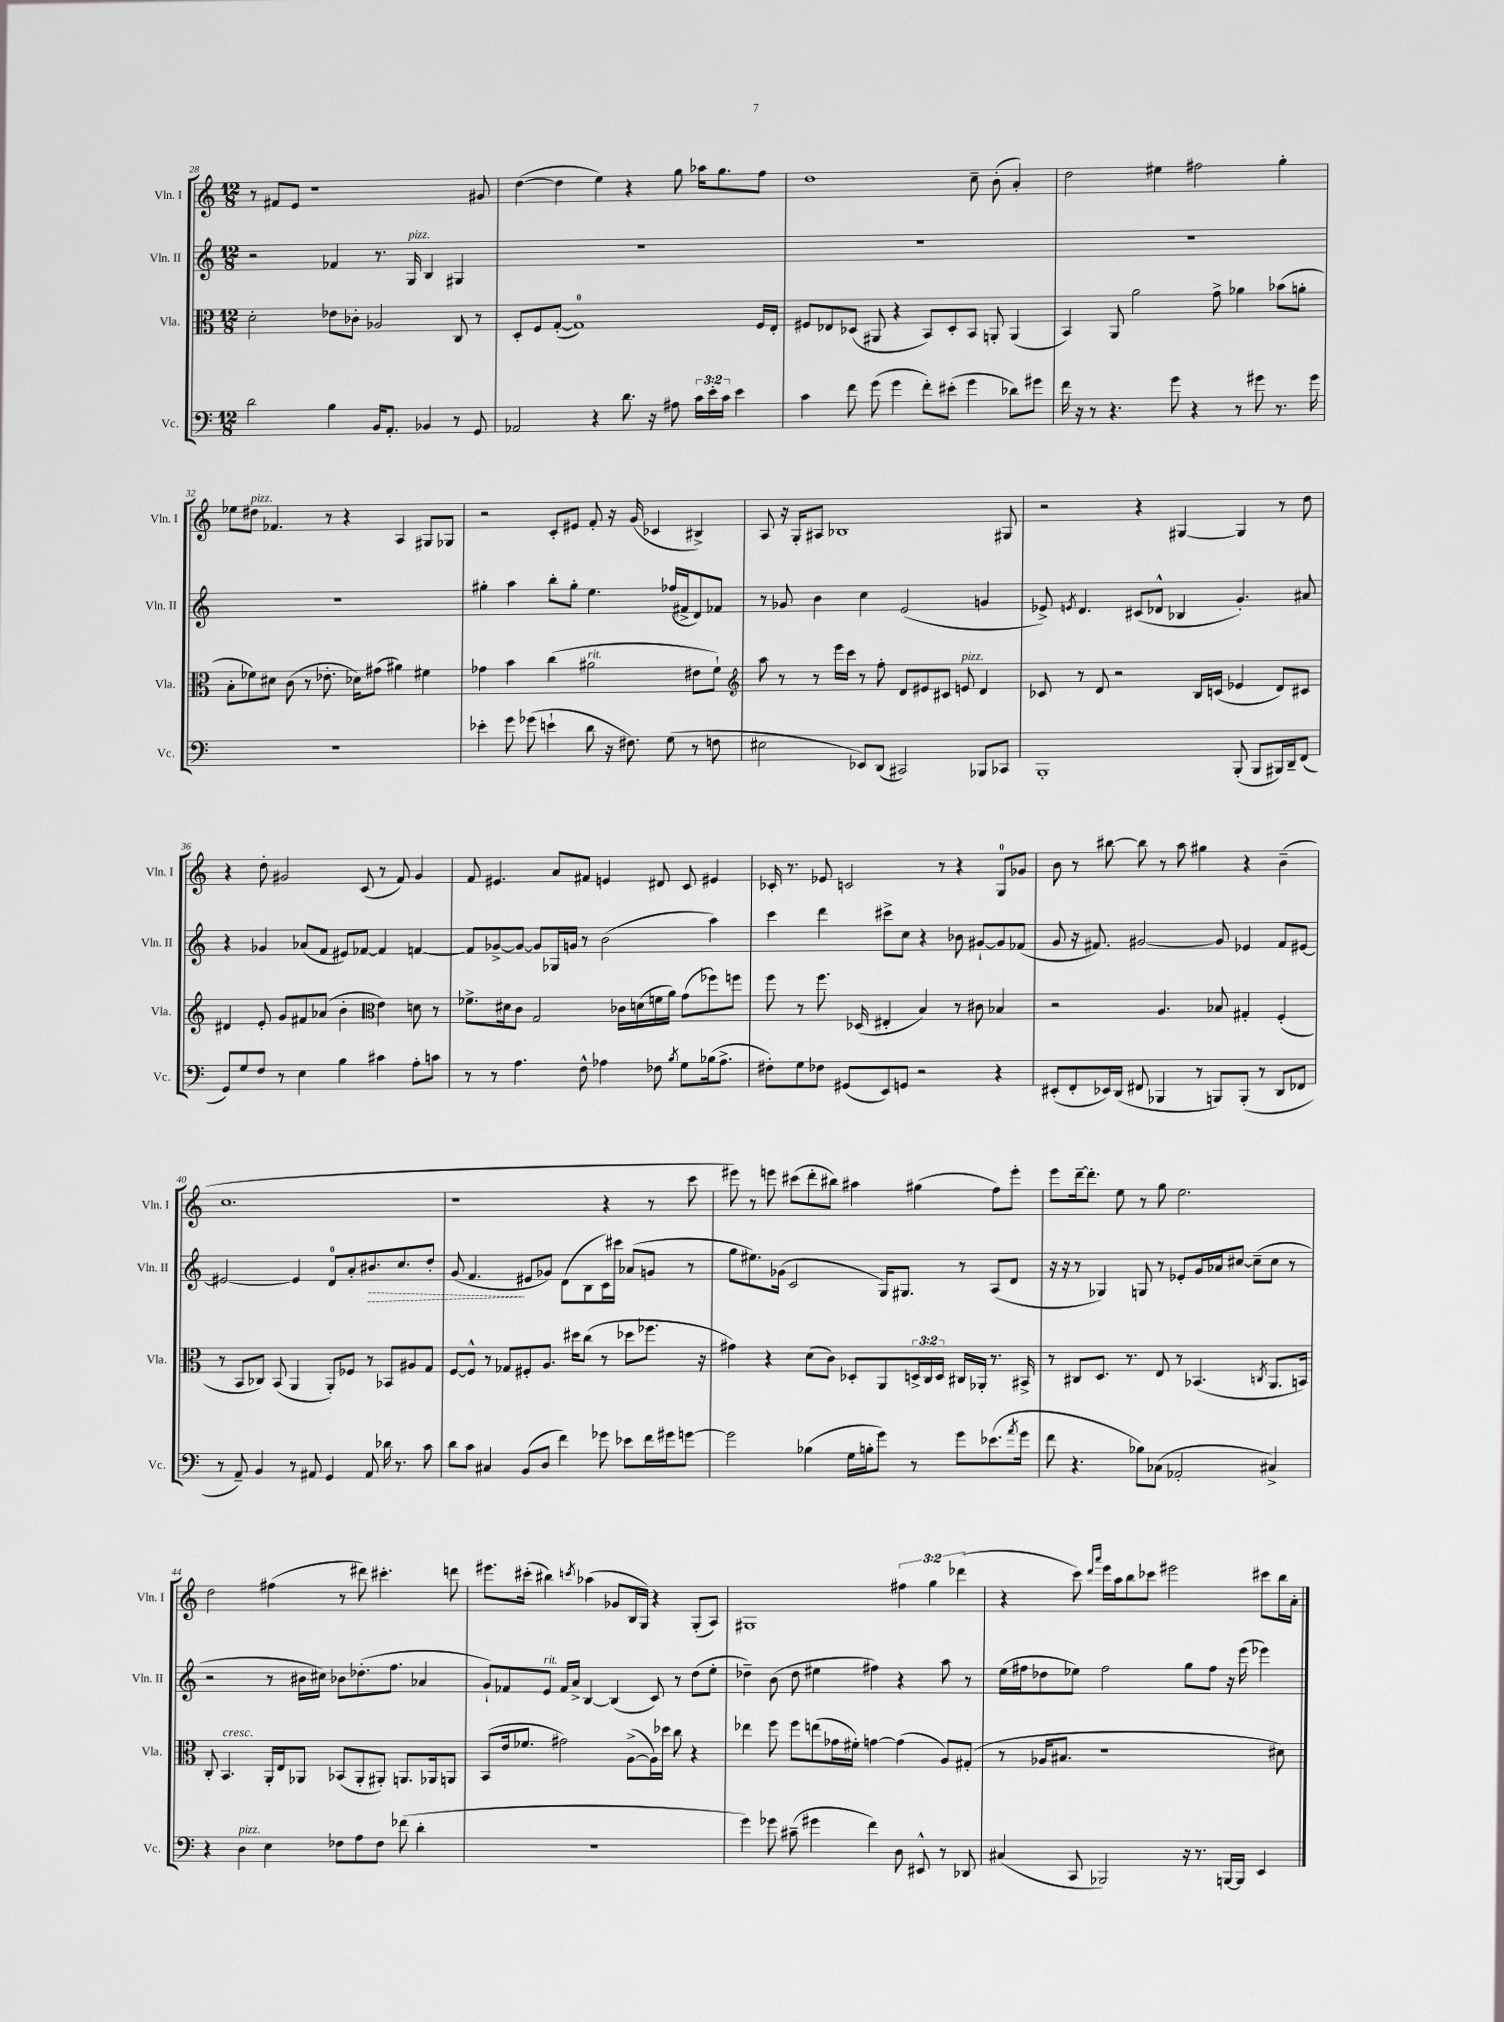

**kern	**kern	**kern	**kern
*staff4	*staff3	*staff2	*staff1
*clefF4	*clefC3	*clefG2	*clefG2
*k[]	*k[]	*k[]	*k[]
*M12/8	*M12/8	*M12/8	*M12/8
2d	2d'	2r	8r
.	.	.	8f#
.	.	.	8e
.	.	.	1r
4B	8e-	4f-	.
.	8c-'	.	.
16BB	2A-	8.r	.
8.AA'	.	.	.
.	.	16G	.
4BB-	.	4B	.
8r	8C	4G#	.
8GG	8r	.	8g#
=	=	=	=
2AA-	8D'	1.r	([4dd
.	8F	.	.
.	([8G'	.	4dd]
.	1G])	.	.
4r	.	.	4ee)
8.d	.	.	4r
16r	.	.	.
8A#	.	.	8gg
24c	.	.	16aa-
24e'	.	.	.
.	.	.	8.gg
24c	.	.	.
4e	.	.	.
.	16F	.	8ff
.	16E'	.	.
=	=	=	=
4c	8F#	1.r	1dd
.	8E-	.	.
8f	(8D-	.	.
(8g	8AA#	.	.
4g	4r	.	.
8f')	8BB)	.	.
(8e#'	8D-'	.	.
4g	8BB	.	8cc~
.	8AA'	.	(8b'
8d-)	(4AA	.	4a')
8g#	.	.	.
=	=	=	=
16f	4BB)	1.r	2dd
16r	.	.	.
8r	.	.	.
4.r	8AA	.	.
.	2a	.	.
.	.	.	4ee#
8g	.	.	.
4r	.	.	2ff#
.	8g^	.	.
8r	4a-	.	.
8g#	.	.	.
8.r	(8b-	.	4gg'
.	8a'	.	.
16g#	.	.	.
=	=	=	=
1.r	8B'	1.r	8ee-
.	8f-)	.	8dd#
.	8d#	.	4.f-
.	(8c	.	.
.	8r	.	.
.	8.e-'	.	8r
.	.	.	4r
.	16d-)	.	.
.	(8g#	.	.
.	4a#)	.	4A
.	4f#	.	8G#
.	.	.	8G-
=	=	=	=
4e-'	4g-	4gg#'	2r
8g	4b	4aa	.
(8g-	.	.	.
4e`	(4cc	8bb'	8c'
.	.	8gg#'	8e#
8d	2a#	4.ee	8f'
16r	.	.	16r
8.F#)	.	.	(16g
.	.	.	4c-
(8G	.	(16ff-	.
.	.	16f#^	.
8r	8e#	8d)	4B#^)
8F	8f`)	8f-	.
=	=	=	=
*	*clefG2	*	*
2E#	8aa	8r	8A
.	8r	8g-	16r
.	.	.	16G'
.	8r	4b	8A#
.	16eee	.	1B-
.	16ccc	.	.
8EE-)	8r	4cc	.
(8DD	8ff'	.	.
2CC#)	8d	(2e	.
.	8e#	.	.
.	8c#	.	.
.	8e	.	.
8BBB-	4d	4g	.
8CC-	.	.	8G#
=	=	=	=
1BBB'	8c-	8e-^)	2r
.	.	8qe	.
.	8r	4.d	.
.	8d	.	.
.	2r	.	.
.	.	(8c#	4r
.	.	8d-^^	.
.	.	4B-	[4G#
.	16B	.	.
.	(16c	.	.
(8BBB'	4e-	4.g')	4G#]
8BBB	.	.	.
16BBB#)	8d)	.	8r
16DD~	.	.	.
(8FF	8c#	8a#	8dd
=	=	=	=
8GG)	4d#	4r	4r
8G	.	.	.
8F	8e'	4g-	8dd'
8r	8g	.	2g#
4E	8f#	(8a-	.
.	(8a-	8f	.
4B	4b'	8e#)	.
.	.	[8f-	(8c
*	*clefC3	*	*
4c#	4e)	4f-]	8r
.	.	.	8f)
8A'	8d	[4f	4g#
8c	8r	.	.
=	=	=	=
8r	8.f-^	8f]	8f
8r	.	[8g-^	4.e#
.	16d#	.	.
4.A	8c	8g-_	.
.	2G	8g-]	.
.	.	16G-	8a
.	.	16g	.
8F^^	.	8r	8f#
4A-	.	(2b	4e
.	16c-	.	.
.	(16d	.	.
8F-	16f	.	8d#
.	16a)	.	.
8qB	.	.	.
8G	(8g	.	8c
(16B-	8ff-)	4aa)	4e#
8.A-^	.	.	.
.	8ff	.	.
=	=	=	=
8F#')	8ff	4ccc	16c-'
.	.	.	8.r
8G	8r	.	.
8F-	8.ff	4ddd	8e-
(8GG#	.	.	2c
.	(16D-	.	.
8EE)	4E#'	8ccc#^	.
8GG	.	8cc	.
2r	4B)	4r	.
.	.	.	8r
.	8r	8b-	4r
.	8c#	[8g#`	.
4r	4B-	8g#]	8G
.	.	(8f-	8g-
=	=	=	=
(8EE#'	2r	8g	8b
8FF'	.	16r	8r
.	.	8.f#)	.
16EE-)	.	.	[8bb#
(16DD	.	.	.
8FF#	.	[2g#	8bb#]
4BBB-	4.A	.	8r
.	.	.	8aa
8r	.	.	4gg#
8BBB)	8B-	8g#]	.
(8BBB'	4G#'	4e-	4r
8r	.	.	.
8DD	(4F'	8f#	(4b~
8FF-	.	[8e#	.
=	=	=	=
8r	8r	2e#_	1.cc
8AA~)	8BB	.	.
4BB	8C-)	.	.
.	(8BB	.	.
8r	4AA	4e#]	.
8AA#	.	.	.
4GG	8AA')	8d	.
.	8F-	8a'	.
8AA#	8r	8.b#	.
16d-	8BB-	.	.
8.r	.	8.cc	.
.	8A#	.	.
8c	8G	8dd'	.
=	=	=	=
8d	[8F	(8g	1r
8c	8F^^]	4.f	.
4C#	8r	.	.
.	8G-	.	.
(8BB	8F#'	8e#	.
8D	8.A	8g-)	.
4f)	.	(8d	.
.	16dd#	.	.
.	(8cc	8B	.
8g-	8r	16c)	4r
.	.	16ccc#	.
8e-	8dd-	(8a-	.
16f	8.ff-	8g	8r
16g#	.	.	.
[8g	.	8r	8ccc
.	16r	.	.
=	=	=	=
2g]	4g#)	8gg	8eee#)
.	.	8.ee#)	8r
.	4r	.	8eee
.	.	(16g-	.
.	.	2c	(8ccc#
(4B-	(8d	.	8ddd'
.	8c)	.	8bb#)
16G	8D-'	.	4aa#
16B'	.	.	.
8g)	8AA	16G)	.
.	.	8.G#	.
8r	24D^	.	(4gg#
.	24C	.	.
.	24D	.	.
8g	16C#	8r	.
.	16AA-'	.	.
(8.e-	8.r	(8A	8ff)
.	.	8d	8eee'
8qa	.	.	.
16g	16BB#^	.	.
=	=	=	=
8f	8r	16r	8eee
.	.	16r	.
4.r	8C#	8r	[16ddd~
.	.	.	8.ddd']
.	8.D	4G-)	.
.	.	.	8ee
.	8.r	.	.
8B-)	.	8G	8r
(8C-	8E	8r	8gg
2AA-'	8r	8e-'	2.ee
.	(4.BB-	16g	.
.	.	16a-	.
.	.	[8cc#	.
.	.	(8cc#~]	.
.	8qC	.	.
4C#^)	8.AA	8cc#	.
.	.	8r	.
.	16BB)	.	.
=	=	=	=
4r	8C'	2r	2dd
.	4.BB	.	.
4D	.	.	.
4E	16AA'	8r	(4ff#
.	16E	.	.
.	8AA-	16b#	.
.	.	16cc#)	.
8F-	(8BB-	8b-	8r
8A	8AA-'	(8.dd-'	8ddd#)
8F-	8AA#')	.	4.ccc#'
.	.	8.ff	.
(8f-	8.AA	.	.
4d'	.	4a-	.
.	16AA-	.	.
.	8AA	.	8ddd
=	=	=	=
1.r	(8BB	8g`)	8.eee#
.	16e	8f-	.
.	8.f-	.	(16ccc#'
.	.	8e	4bb#)
.	2g#)	16f-	.
.	.	16a^	.
.	.	.	8qccc
.	.	[4B	(4aa-
.	.	(4B]	8g-
.	([8A^	.	16B
.	.	.	16G)
.	16A])	8c)	4r
.	16dd-	.	.
.	8cc	8r	.
.	4r	(8dd	(8G'
.	.	8ee'	8A)
=	=	=	=
4g)	4ee-	4dd-~)	1G#
8g-	8ff	(8b	.
(8c#~	8ff	8dd-	.
4g#	(8ee	4ee#	.
.	16g-	.	.
.	16f#')	.	.
4f)	[4g	4ff#)	.
8D	(4g]	4r	6ff#
8EE#^^	.	.	.
.	.	.	6gg
8r	8A)	8aa	.
.	.	.	(6ddd-
8DD-	(8G#'	8r	.
=	=	=	=
(4C#	8r	(16ee	4r
.	.	16ff#	.
.	16A-	8dd-	.
.	8.B#	.	.
8CC	.	8ee-)	8ccc)
.	.	.	16qqddd
.	.	.	16qqaaa
2BBB-)	1r	2ff#	16eee
.	.	.	16aa
.	.	.	8bb
.	.	.	8ccc-
.	.	.	2eee#
16r	.	8gg	.
8.r	.	.	.
.	.	8ff#	.
[16BBB	.	16r	.
16BBB]	.	(16eee	.
4EE	.	4eee-)	8ccc#
.	8d#)	.	16bb
.	.	.	16a'
==	==	==	==
*-	*-	*-	*-
